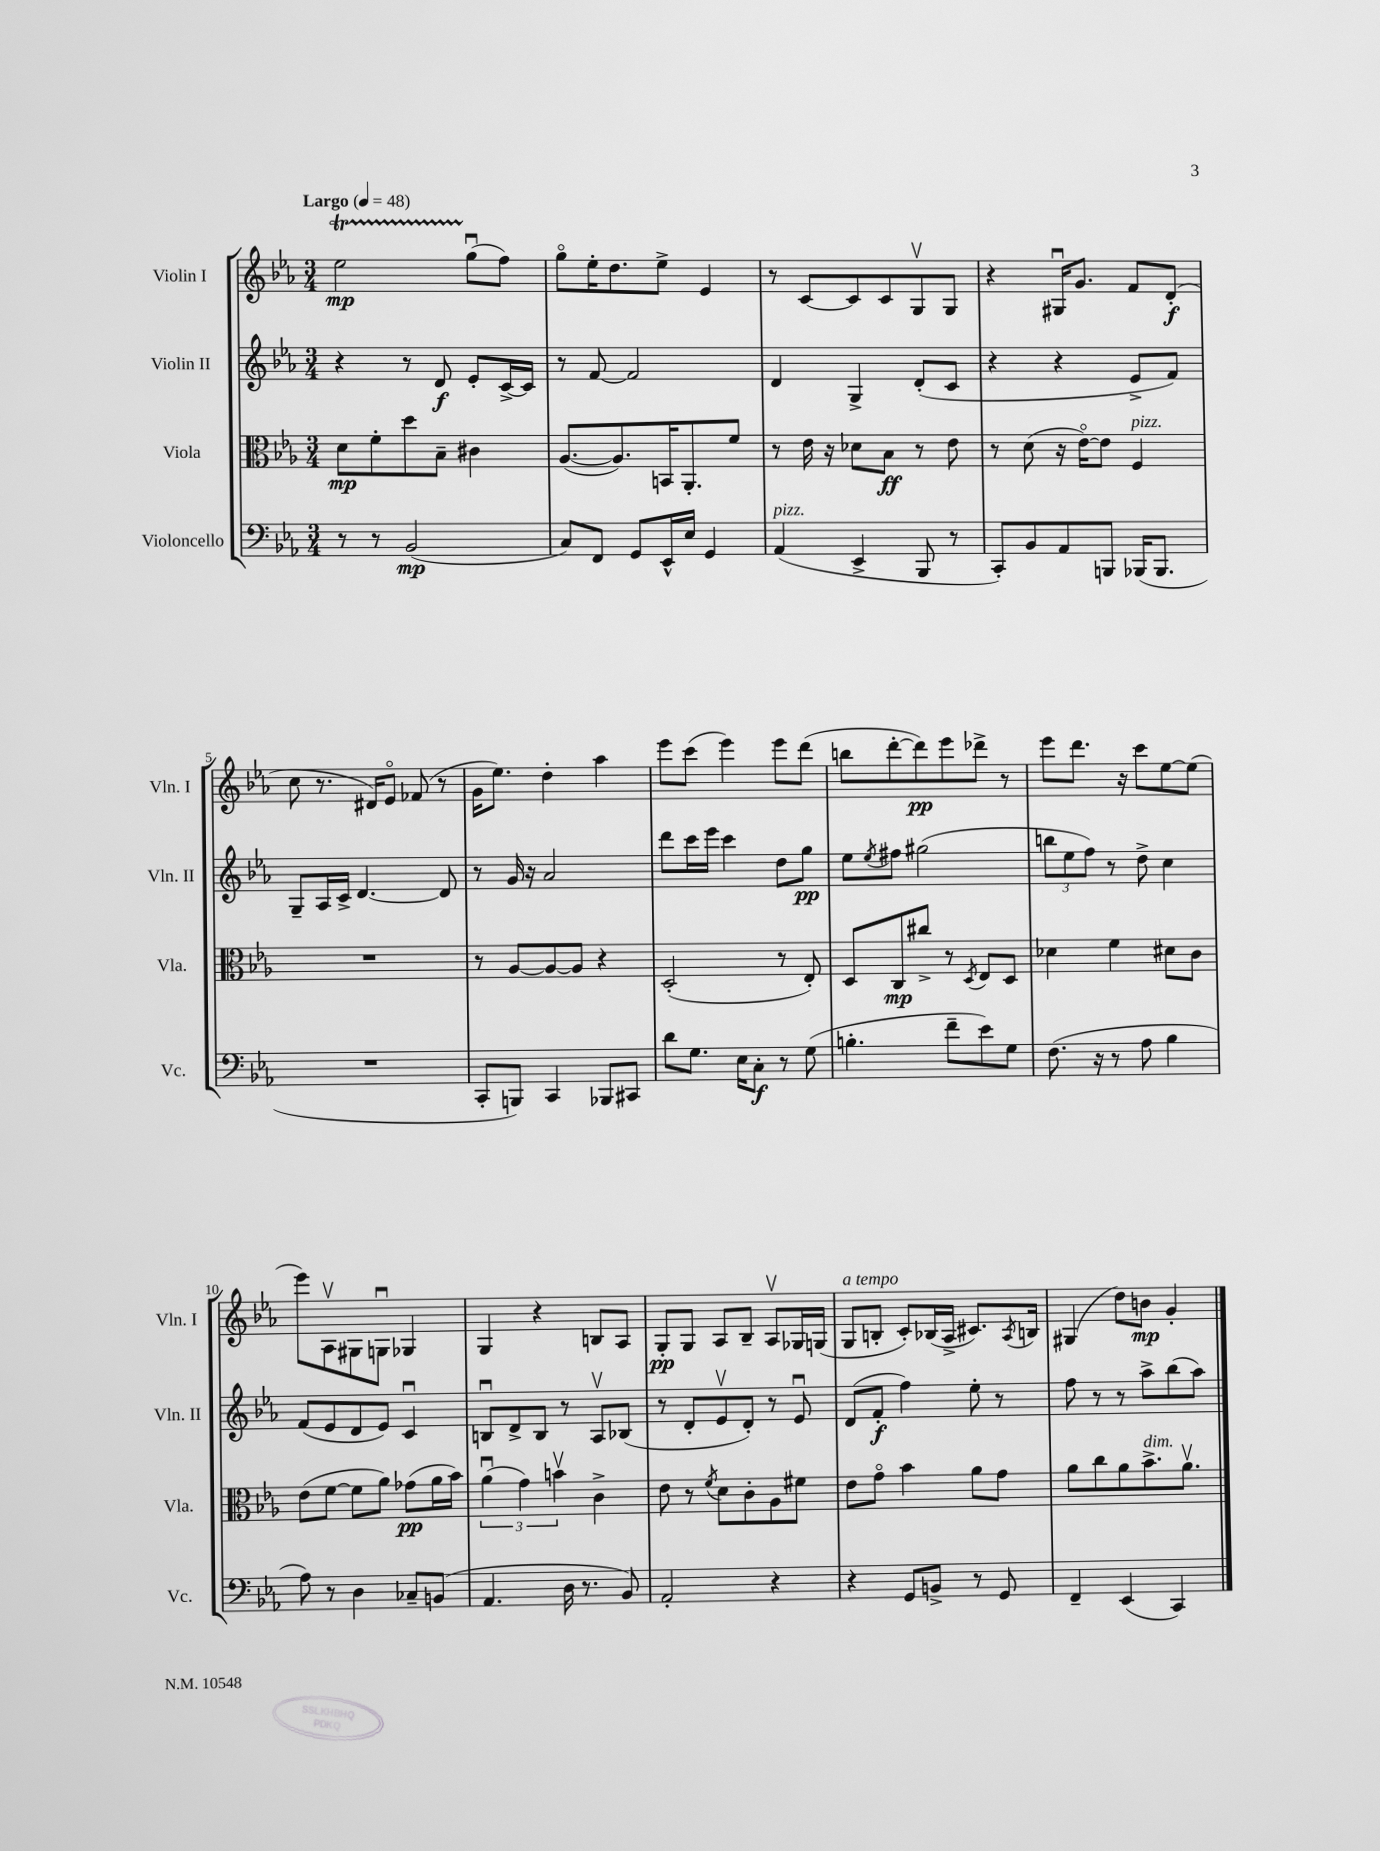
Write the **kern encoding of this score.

**kern	**kern	**kern	**kern
*staff4	*staff3	*staff2	*staff1
*clefF4	*clefC3	*clefG2	*clefG2
*k[b-e-a-]	*k[b-e-a-]	*k[b-e-a-]	*k[b-e-a-]
*M3/4	*M3/4	*M3/4	*M3/4
*MM48	*MM48	*MM48	*MM48
8r	8d\L	4r	2ee-\
8r	8f'\	.	.
(2BB-/	8dd\	8r	.
.	8B-~\J	8d/	.
.	4c#\	8e-'/L	(8ggu\L
.	.	[16c^/L	8ff\J)
.	.	16c/]JJ	.
=	=	=	=
8C/L)	([8.A-/L	8r	8ggo\L
8FF/J	.	[8f/	16ee-'\K
.	8.A-/])	.	8.dd\
8GG/L	.	2f/]	.
16EE-^^/L	16BB/K	.	8ee-^\J
16E-/JJ	8.AA-'/	.	.
4GG/	.	.	4e-/
.	8f/J	.	.
=	=	=	=
(4AA-/	8r	4d/	8r
.	16e-\	.	[8c/L
.	16r	.	.
4EE-^/	8d-\L	4G^/	8c/]
.	8B-\J	.	8c/
8BBB-/	8r	(8d'/L	8Gv/
8r	8e-\	8c/J	8G/J
=	=	=	=
8CC'/L)	8r	4r	4r
8BB-/	(8d\	.	.
8AA-/	16r	4r	16G#u/LK
.	[16e-o\LK)	.	8.g/J
8BBB/J	8e-\]J	.	.
(16BBB-/LK	4F/	8e-^/L	8f/L
8.BBB-/J	.	.	.
.	.	8f/J)	(8d'/J
=	=	=	=
2.r	2.r	8G~/L	8cc\
.	.	16A-/L	8.r
.	.	16c^/JJ	.
.	.	[4.d/	.
.	.	.	16d#/LK)
.	.	.	8e-o/J
.	.	.	(8f-/
.	.	8d/]	8r
=	=	=	=
8CC'/L	8r	8r	16g\LK
.	.	.	8.ee-\J)
8BBB/J)	[8A-/L	16g/	.
.	.	16r	.
4CC/	8A-/_	2a-/	4dd'\
.	8A-/]J	.	.
8BBB-/L	4r	.	4aa-\
8CC#/J	.	.	.
=	=	=	=
8d\L	(2D'/	8ddd\L	8eee-\L
8.G\J	.	16ccc\L	(8ccc\J
.	.	16eee-\JJ	.
.	.	4ccc\	4eee-\)
16E-\LK	.	.	.
8C'\J	.	.	.
8r	8r	8dd\L	8eee-\L
(8G\	8E-'/)	8gg\J	(8ddd\J
=	=	=	=
4.B'\	8D/L	8ee-\L	8bb\L
.	.	8qee-/	.
.	8C/	8ff#\J	[8ddd'\
.	8cc#^/J	(2gg#\	8ddd\])
8f~\L	8r	.	8eee-\
.	8qD/	.	.
8e-\)	8E-/L	.	8ddd-^\J
8G\J	8D/J	.	8r
=	=	=	=
(8.F\	4d-\	12bb\L	8eee-\L
.	.	12ee-\	.
.	.	.	8.ddd\J
.	.	12ff\J)	.
16r	.	.	.
8r	4f\	8r	.
.	.	.	16r
8A-\	.	8dd^\	8ccc\L
4B-\	8d#\L	4cc\	[8ee-\
.	8c\J	.	(8ee-\]J
=	=	=	=
8A-\)	(8e-\L	(8f/L	8eee-\L)
8r	[8f\J	8e-/	8A-v\
4D\	8f\]L	8d/	8G#\
.	8a-\J)	8e-/J)	8Gu\J
8C-~/L	(8g-\L	4cu/	4G-/
(8BB/J	16a-\L	.	.
.	16b-\JJ)	.	.
=	=	=	=
4.AA-/	(6a-u\	8Bu/L	4G/
.	.	8d^/	.
.	6g\)	.	.
.	.	8B/J	4r
.	6bv\	.	.
16D\	.	8r	.
8.r	.	.	.
.	4c^\	8A-v/L	8B/L
8BB-/)	.	(8B-/J	8A-/J
=	=	=	=
2AA-'/	8e-\	8r	8G'/L
.	8r	8d'/L	8G/J
.	8qf/	.	.
.	8d\L	8e-v/	8A-/L
.	8c'\	8d'/J)	8B-~/J
4r	8A-\	8r	8A-v/L
.	8f#\J	8e-u/	16G-/L
.	.	.	(16G/JJ
=	=	=	=
4r	8e-\L	(8d/L	8G/L
.	8go\J	8f'/J	8B'/J
8GG/L	4b-\	4ff\)	8c'/L)
8BB^/J	.	.	(16B-/L
.	.	.	16A-^/JJ
8r	8a-\L	8ee-'\	8.c#/L)
8GG/	8g\J	8r	.
.	.	.	8qA-/
.	.	.	16B/Jk
=	=	=	=
4FF~/	8a-\L	8ff\	(4G#/
.	8cc\	8r	.
(4EE-/	8a-\	8r	8dd\L)
.	8.b-^\	8aa-^\L	8b\J
4CC/)	.	(8bb-\	4g'/
.	8.a-v\J	.	.
.	.	8aa-\J)	.
==	==	==	==
*-	*-	*-	*-
